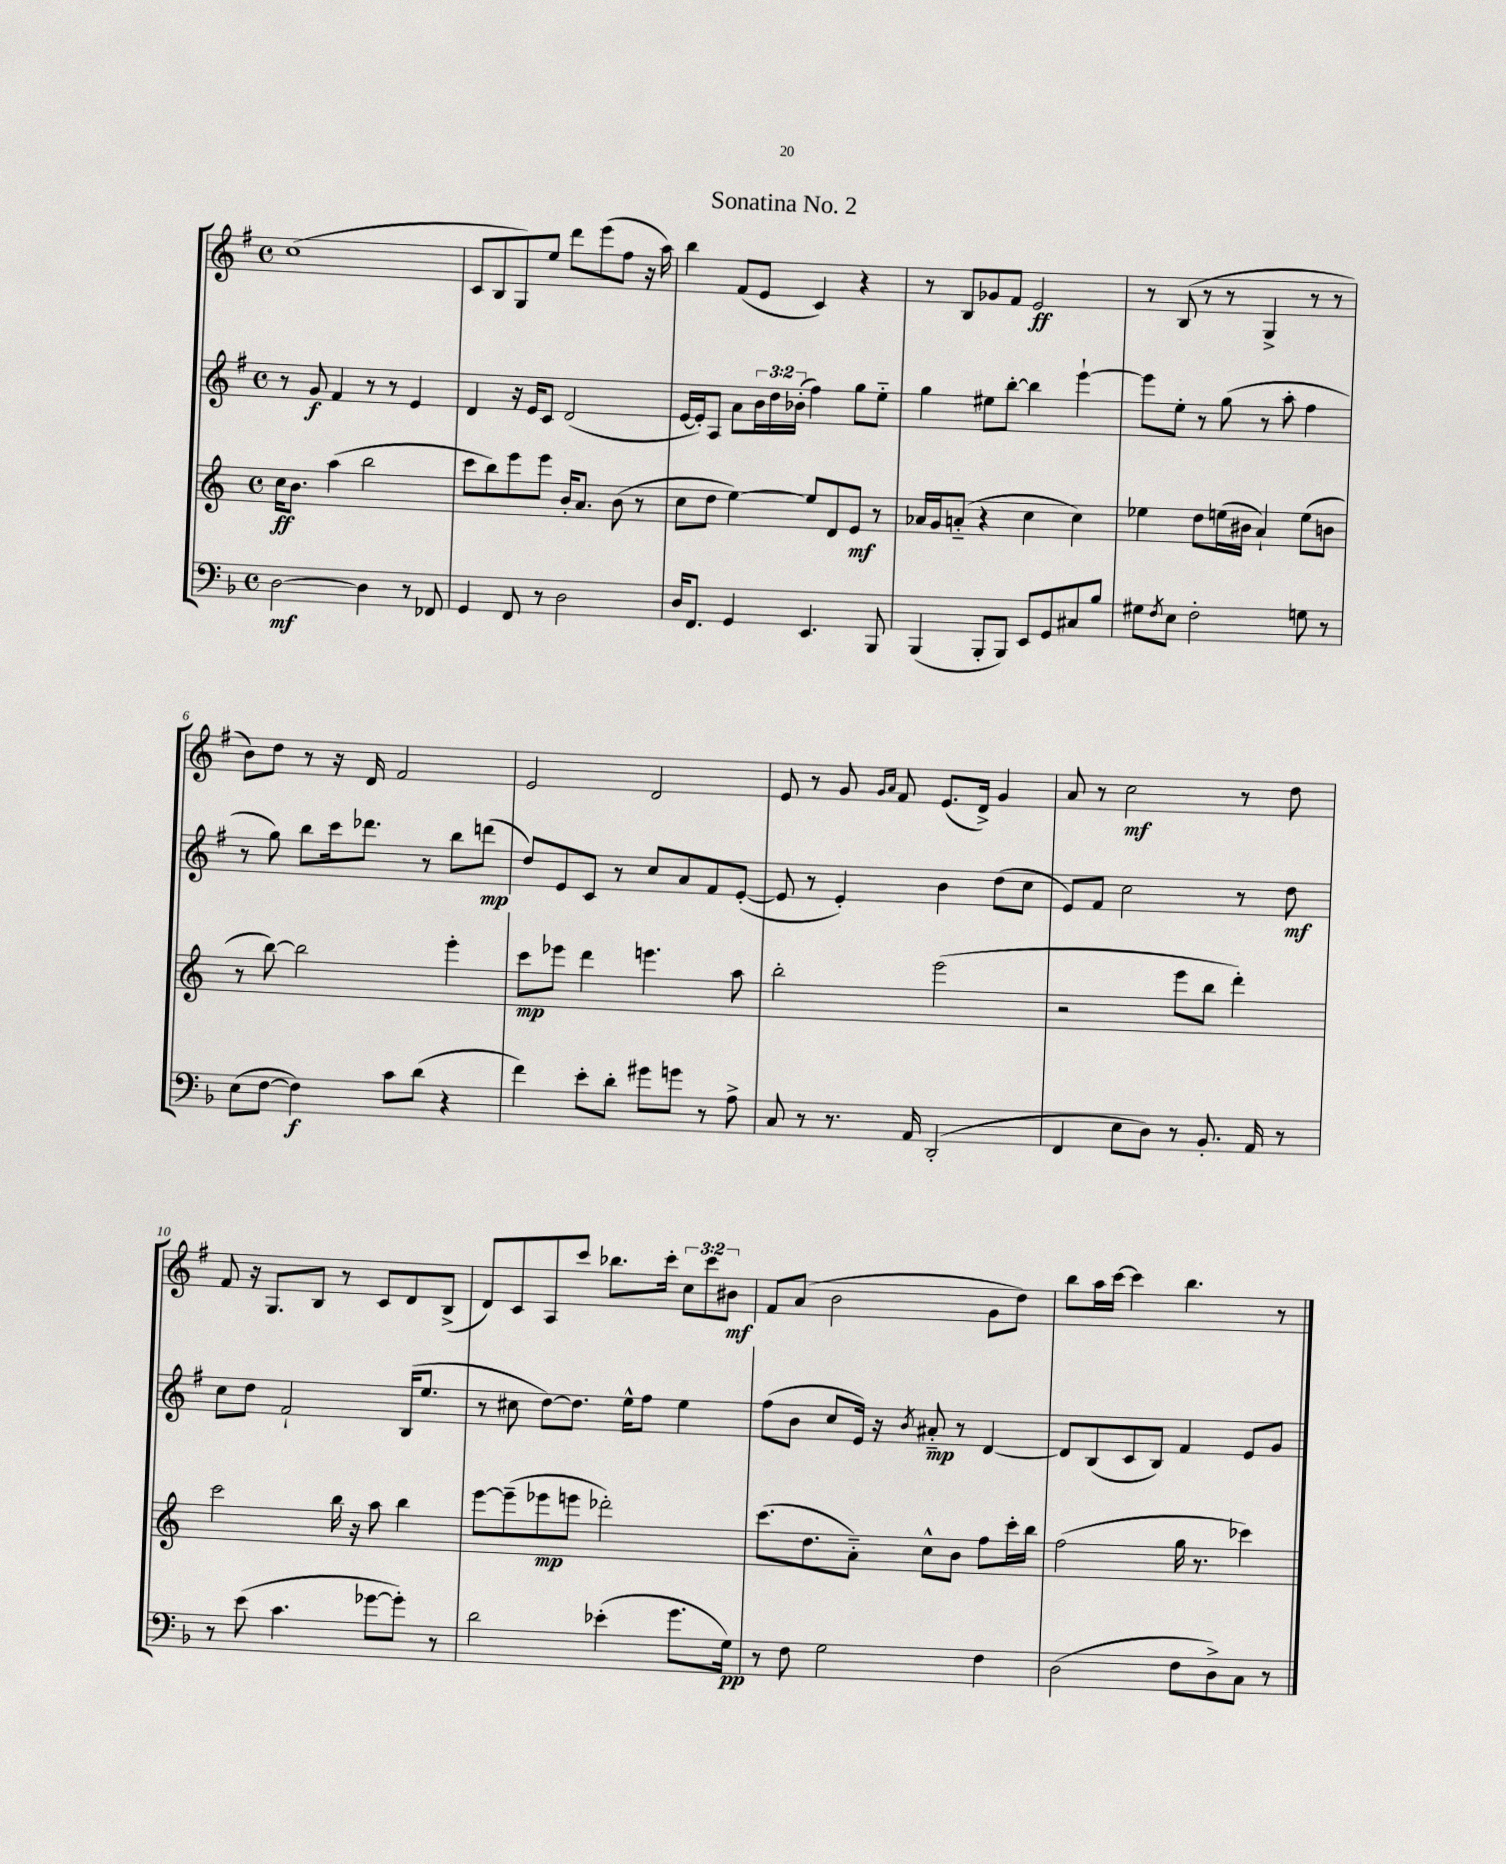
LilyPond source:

\header { title = "Sonatina No. 2" }
<<
\new StaffGroup <<
\new Staff = "s0" {
    \clef treble \key g \major \defaultTimeSignature \time 4/4 \override Staff.TupletNumber.text = #tuplet-number::calc-fraction-text
    c''1( |
    c'8 b8 g8) e''8 d'''8 e'''8( fis''8 r16 a''16) |
    b''4 fis'8( e'8 c'4) r4 |
    r8 b8 ges'8 fis'8 e'2\ff |
    r8 b8( r8 r8 g4-> r8 r8 |
    b'8) d''8 r8 r16 d'16 fis'2 |
    e'2 d'2 |
    e'8 r8 g'8 \grace { g'16 a'16 } fis'8 e'8.( d'16->) g'4 |
    a'8 r8 c''2\mf r8 d''8 |
    fis'8 r16 g8. b8 r8 c'8 d'8 b8->( |
    d'8) c'8 a8 c'''8 bes''8. c'''16-. \tuplet 3/2 { c''8 c'''8 bis'8\mf } |
    fis'8 a'8( b'2 g'8 d''8) |
    b''8 a''16 c'''16~ c'''4 b''4. r8 \bar "|." |
}
\new Staff = "s1" {
    \clef treble \key g \major \defaultTimeSignature \time 4/4 \override Staff.TupletNumber.text = #tuplet-number::calc-fraction-text
    r8 g'8\f fis'4 r8 r8 e'4 |
    d'4 r16 e'16 c'8 d'2( |
    e'16~ e'16-.) a8 a'8 \tuplet 3/2 { b'16 d''16 bes'16-.( } fis''4) g''8 e''8-_ |
    g''4 eis''8 b''8~-. b''4 e'''4~-! |
    e'''8 e''8-. r8 g''8( r8 a''8-. fis''4 |
    r8 g''8) b''8 c'''16 des'''8. r8 b''8 d'''8\mp( |
    d''8) e'8 c'8 r8 c''8 a'8 fis'8 e'8~-.( |
    e'8 r8 e'4-.) b'4 d''8( c''8 |
    e'8) fis'8 c''2 r8 d''8\mf |
    c''8 d''8 fis'2-! b16( e''8. |
    r8 cis''8 d''8~) d''8. e''16-^ fis''8 e''4 |
    fis''8( b'8 c''8 e'16) r16 \acciaccatura { b'8 } ais'8-_\mp r8 d'4~ |
    d'8 b8( c'8 b8) fis'4 e'8 g'8 \bar "|." |
}
\new Staff = "s2" {
    \clef treble \key c \major \defaultTimeSignature \time 4/4
    c''16\ff b'8. a''4( b''2 |
    c'''8 b''8) e'''8 e'''8 b'16-. a'8. b'8( r8 |
    c''8 d''8 e''4~) e''8 d'8 e'8\mf r8 |
    aes'16 g'16 a'8-_( r4 c''4 c''4) |
    ees''4 d''8 e''16( bis'16 a'4-!) e''8( b'8 |
    r8 b''8~) b''2 e'''4-. |
    c'''8\mp ees'''8 d'''4 e'''4. a''8 |
    b''2-. e'''2( |
    r2 e'''8 b''8 d'''4-.) |
    c'''2 b''16 r16 a''8 b''4 |
    e'''8~ e'''8--( ees'''8\mp e'''8 des'''2-.) |
    c'''8.( d''8. a'8-_) c''8-^ b'8 f''8 c'''16-. b''16 |
    f''2( g''16 r8. ces'''4) \bar "|." |
}
\new Staff = "s3" {
    \clef bass \key f \major \defaultTimeSignature \time 4/4
    d2~\mf d4 r8 fes,8 |
    g,4 f,8 r8 d2 |
    d16 f,8. g,4 e,4. bes,,8 |
    bes,,4( bes,,8-. bes,,8) e,8 g,8 cis8 bes8 |
    gis8 \acciaccatura { f8 } e8 f2-. g8 r8 |
    e8( f8~ f4\f) c'8 d'8( r4 |
    f'4) e'8-. d'8-. gis'8 g'8 r8 a8-> |
    c8 r8 r8. a,16 d,2-.( |
    f,4 e8 d8) r8 bes,8.-. a,16 r8 |
    r8 e'8( c'4. ges'8~ ges'8-.) r8 |
    d'2 ees'4-.( g'8. g16\pp) |
    r8 f8 g2 f4 |
    d2( f8 d8->) c8 r8 \bar "|." |
}
>>
>>
